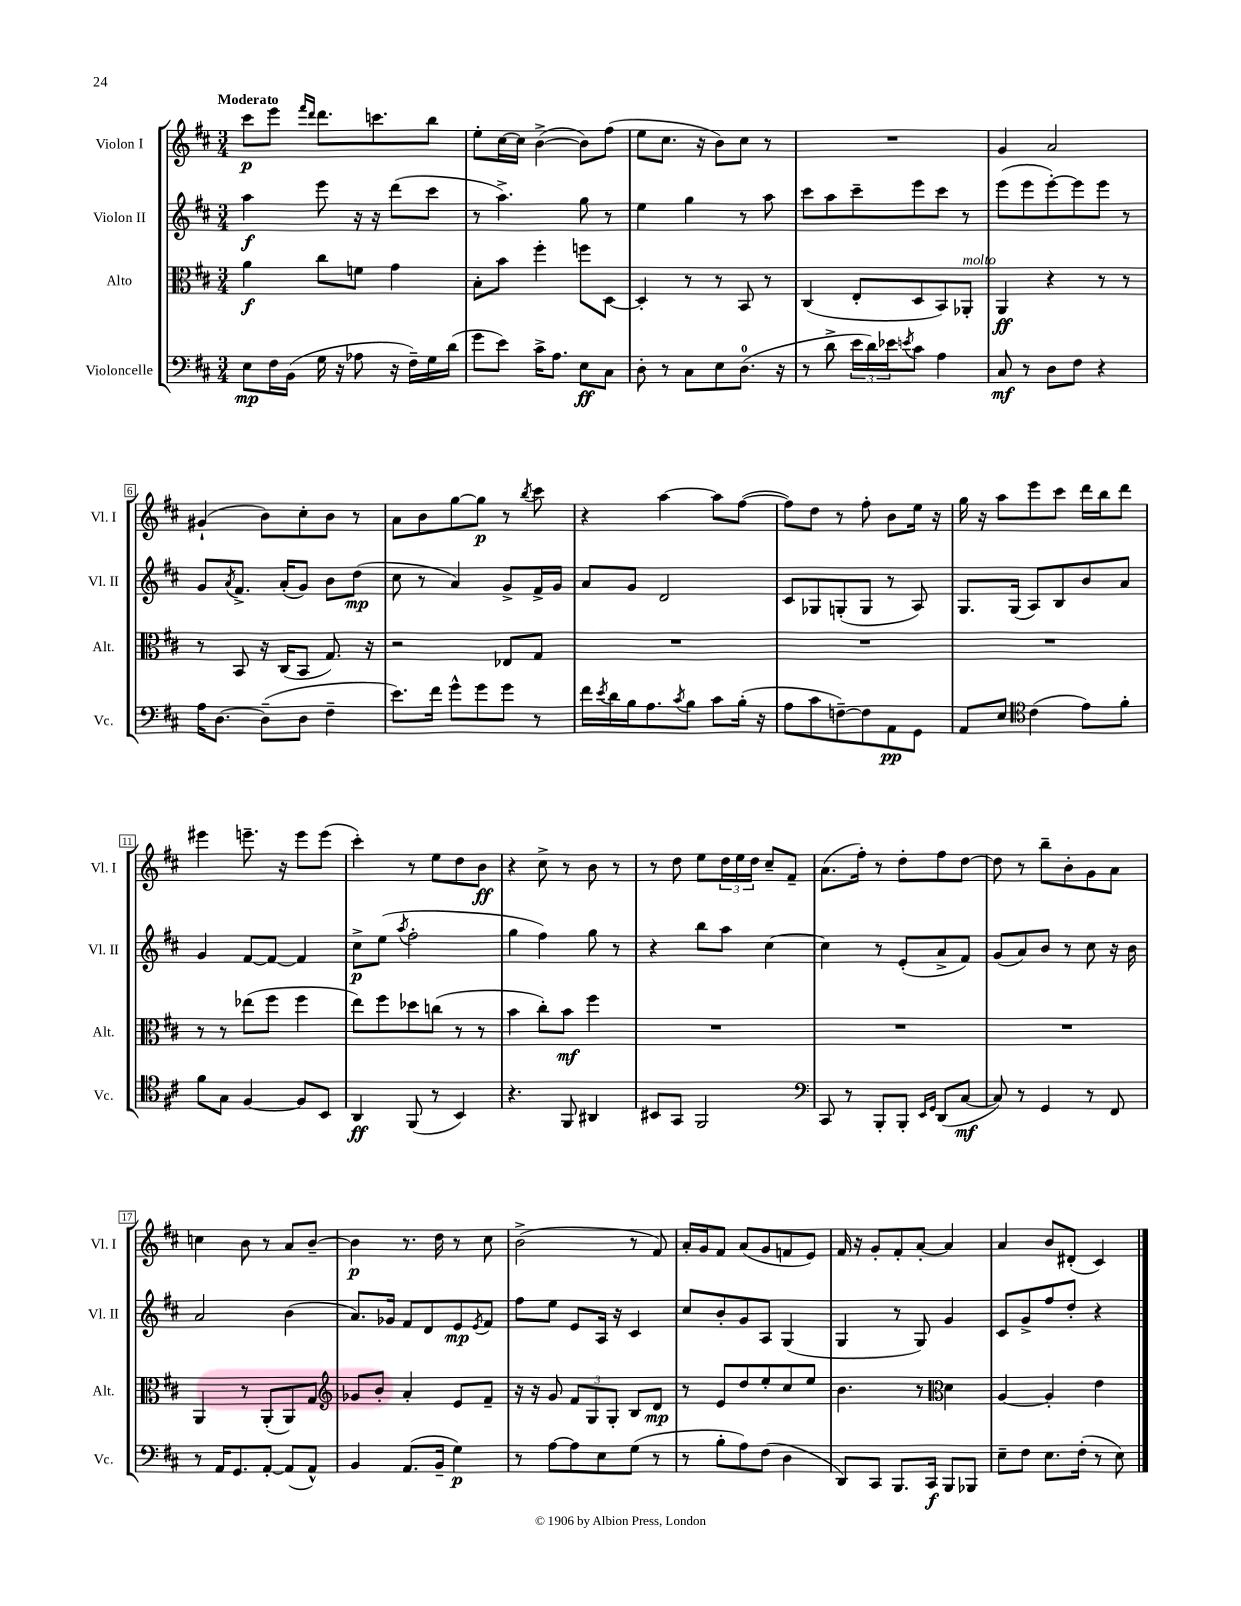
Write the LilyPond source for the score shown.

<<
\new StaffGroup <<
\new Staff = "s0" \with { instrumentName = "Violon I" shortInstrumentName = "Vl. I" } {
    \clef treble \key d \major \numericTimeSignature \time 3/4 \tempo "Moderato"
    cis'''8\p e'''8 \grace { fis'''16 d'''16 } d'''8. c'''8. b''8 |
    e''8-. cis''16~ cis''16 b'4~->( b'8) fis''8( |
    e''8 cis''8. r16 b'8) cis''8 r8 |
    R2. |
    g'4 a'2 |
    gis'4-!( b'8) cis''8-. b'8 r8 |
    a'8 b'8 g''8~ g''8\p r8 \acciaccatura { b''8 } cis'''8 |
    r4 a''4~ a''8 fis''8~( |
    fis''8) d''8 r8 fis''8-. b'8 e''16 r16 |
    g''16 r16 a''8 e'''8 cis'''8 d'''16 b''16 d'''8 |
    eis'''4 e'''8.-- r16 e'''8 e'''8( |
    cis'''4-.) r8 e''8 d''8 b'8\ff |
    r4 cis''8-> r8 b'8 r8 |
    r8 d''8 e''8 \tuplet 3/2 { d''16 e''16 d''16 } cis''8-- fis'8-- |
    a'8.( fis''16-.) r8 d''8-. fis''8 d''8~ |
    d''8 r8 b''8-- b'8-. g'8 a'8 |
    c''4 b'8 r8 a'8 b'8~-- |
    b'4\p r8. d''16 r8 cis''8 |
    b'2->( r8 fis'8) |
    a'16-. g'16 fis'8 a'8( g'8 f'8 e'8) |
    fis'16 r16 g'8-. fis'8-. a'8~-. a'4 |
    a'4 b'8 dis'8-.( cis'4) \bar "|." |
}
\new Staff = "s1" \with { instrumentName = "Violon II" shortInstrumentName = "Vl. II" } {
    \clef treble \key d \major \numericTimeSignature \time 3/4
    a''4\f e'''8 r16 r16 d'''8( cis'''8 |
    r8 a''4.->) g''8 r8 |
    e''4 g''4 r8 a''8 |
    cis'''8 a''8 cis'''8-- e'''8 cis'''8 r8 |
    e'''8( e'''8 e'''8~-.) e'''8 e'''8 r8 |
    g'8 \acciaccatura { a'8 } fis'8.-> a'16-.( g'8) b'8 d''8\mp( |
    cis''8 r8 a'4) g'8-> fis'16-> g'16 |
    a'8 g'8 d'2 |
    cis'8 ges8 g8-.( g8 r8 a8) |
    g8. g16( a8) b8 b'8 a'8 |
    g'4 fis'8~ fis'8~ fis'4 |
    cis''8->\p e''8( \acciaccatura { a''8 } fis''2-. |
    g''4 fis''4) g''8 r8 |
    r4 b''8 a''8 cis''4~ |
    cis''4 r8 e'8-.( a'8-> fis'8) |
    g'8( a'8) b'8 r8 cis''8 r16 b'16 |
    a'2 b'4( |
    a'8.) ges'16 fis'8 d'8 e'8\mp \acciaccatura { e'8 } fis'8 |
    fis''8 e''8 e'8 a16 r16 cis'4 |
    cis''8 b'8-. g'8 a8 g4( |
    g4 r8 g8) g'4 |
    cis'8 g'8-> fis''8 d''8-. r4 \bar "|." |
}
\new Staff = "s2" \with { instrumentName = "Alto" shortInstrumentName = "Alt." } {
    \clef alto \key d \major \numericTimeSignature \time 3/4
    a'4\f cis''8 f'8 g'4 |
    b8-. b'8 fis''4-. f''8 d8~ |
    d4-. r8 r8 b,8 r8 |
    cis4( e8-. d8 b,8) aes,8-.^\markup { \italic "molto" } |
    a,4\ff r4 r8 r8 |
    r8 b,8 r16 cis16( b,8 g8.) r16 |
    r2 ees8 g8 |
    R2. |
    R2. |
    R2. |
    r8 r8 ees''8( fis''8 fis''4 |
    e''8) fis''8 des''8 c''8( r8 r8 |
    b'4 cis''8-.) b'8\mf fis''4 |
    R2. |
    R2. |
    R2. |
    a,4 r8 a,8-.( a,8) g8 |
    \clef treble ges'8 b'8-. a'4-. e'8 fis'8-- |
    r16 r16 g'8 \tuplet 3/2 { fis'8 g8 g8-. } b8 d'8\mp |
    r8 e'8 d''8 e''8-. cis''8 e''8 |
    b'4. r8 \clef alto d'4 |
    a4~ a4-. e'4 \bar "|." |
}
\new Staff = "s3" \with { instrumentName = "Violoncelle" shortInstrumentName = "Vc." } {
    \clef bass \key d \major \numericTimeSignature \time 3/4
    e8\mp fis16 b,16( g16 r16 aes8 r16 fis16--) g16 d'16( |
    g'8 e'8) cis'16-> a8. e8\ff cis8 |
    d8-. r8 cis8 e8 d8.-0( r16 |
    r8 d'8-> \tuplet 3/2 { e'16 d'16) ees'16 } \acciaccatura { e'8 } cis'8 a4 |
    cis8\mf r8 d8 fis8 r4 |
    a16 d8.~ d8--( d8 fis4-- |
    e'8.) fis'16 g'8-^ g'8 g'8 r8 |
    fis'16 \acciaccatura { e'8 } d'16 b16 a8. \acciaccatura { cis'8 } b8 cis'8 b16-.( r16 |
    a8 cis'8 f8~--) f8 a,8\pp g,8 |
    a,8 e8 \clef tenor cis'4( e'8) fis'8-. |
    fis'8 g8 fis4~ fis8 b,8 |
    a,4\ff fis,8( r8 b,4) |
    r4. fis,8 ais,4 |
    bis,8 g,8 fis,2 |
    \clef bass cis,8 r8 b,,8-. b,,8-. \grace { e,16 g,16 } d,8( cis8~\mf |
    cis8) r8 g,4 r8 fis,8 |
    r8 a,16 g,8. a,8~-. a,8( a,8-^) |
    b,4 a,8.( b,16-- g4\p) |
    r8 a8~ a8 e8 g8( r8 |
    r8 b8-. a8) fis8( d4 |
    d,8) cis,8 b,,8. cis,16\f b,,8 bes,,8 |
    e8-- fis8 e8. fis16-.( r8 e8) \bar "|." |
}
>>
>>
\layout { \context { \Score \override BarNumber.stencil = #(make-stencil-boxer 0.1 0.3 ly:text-interface::print) } }
